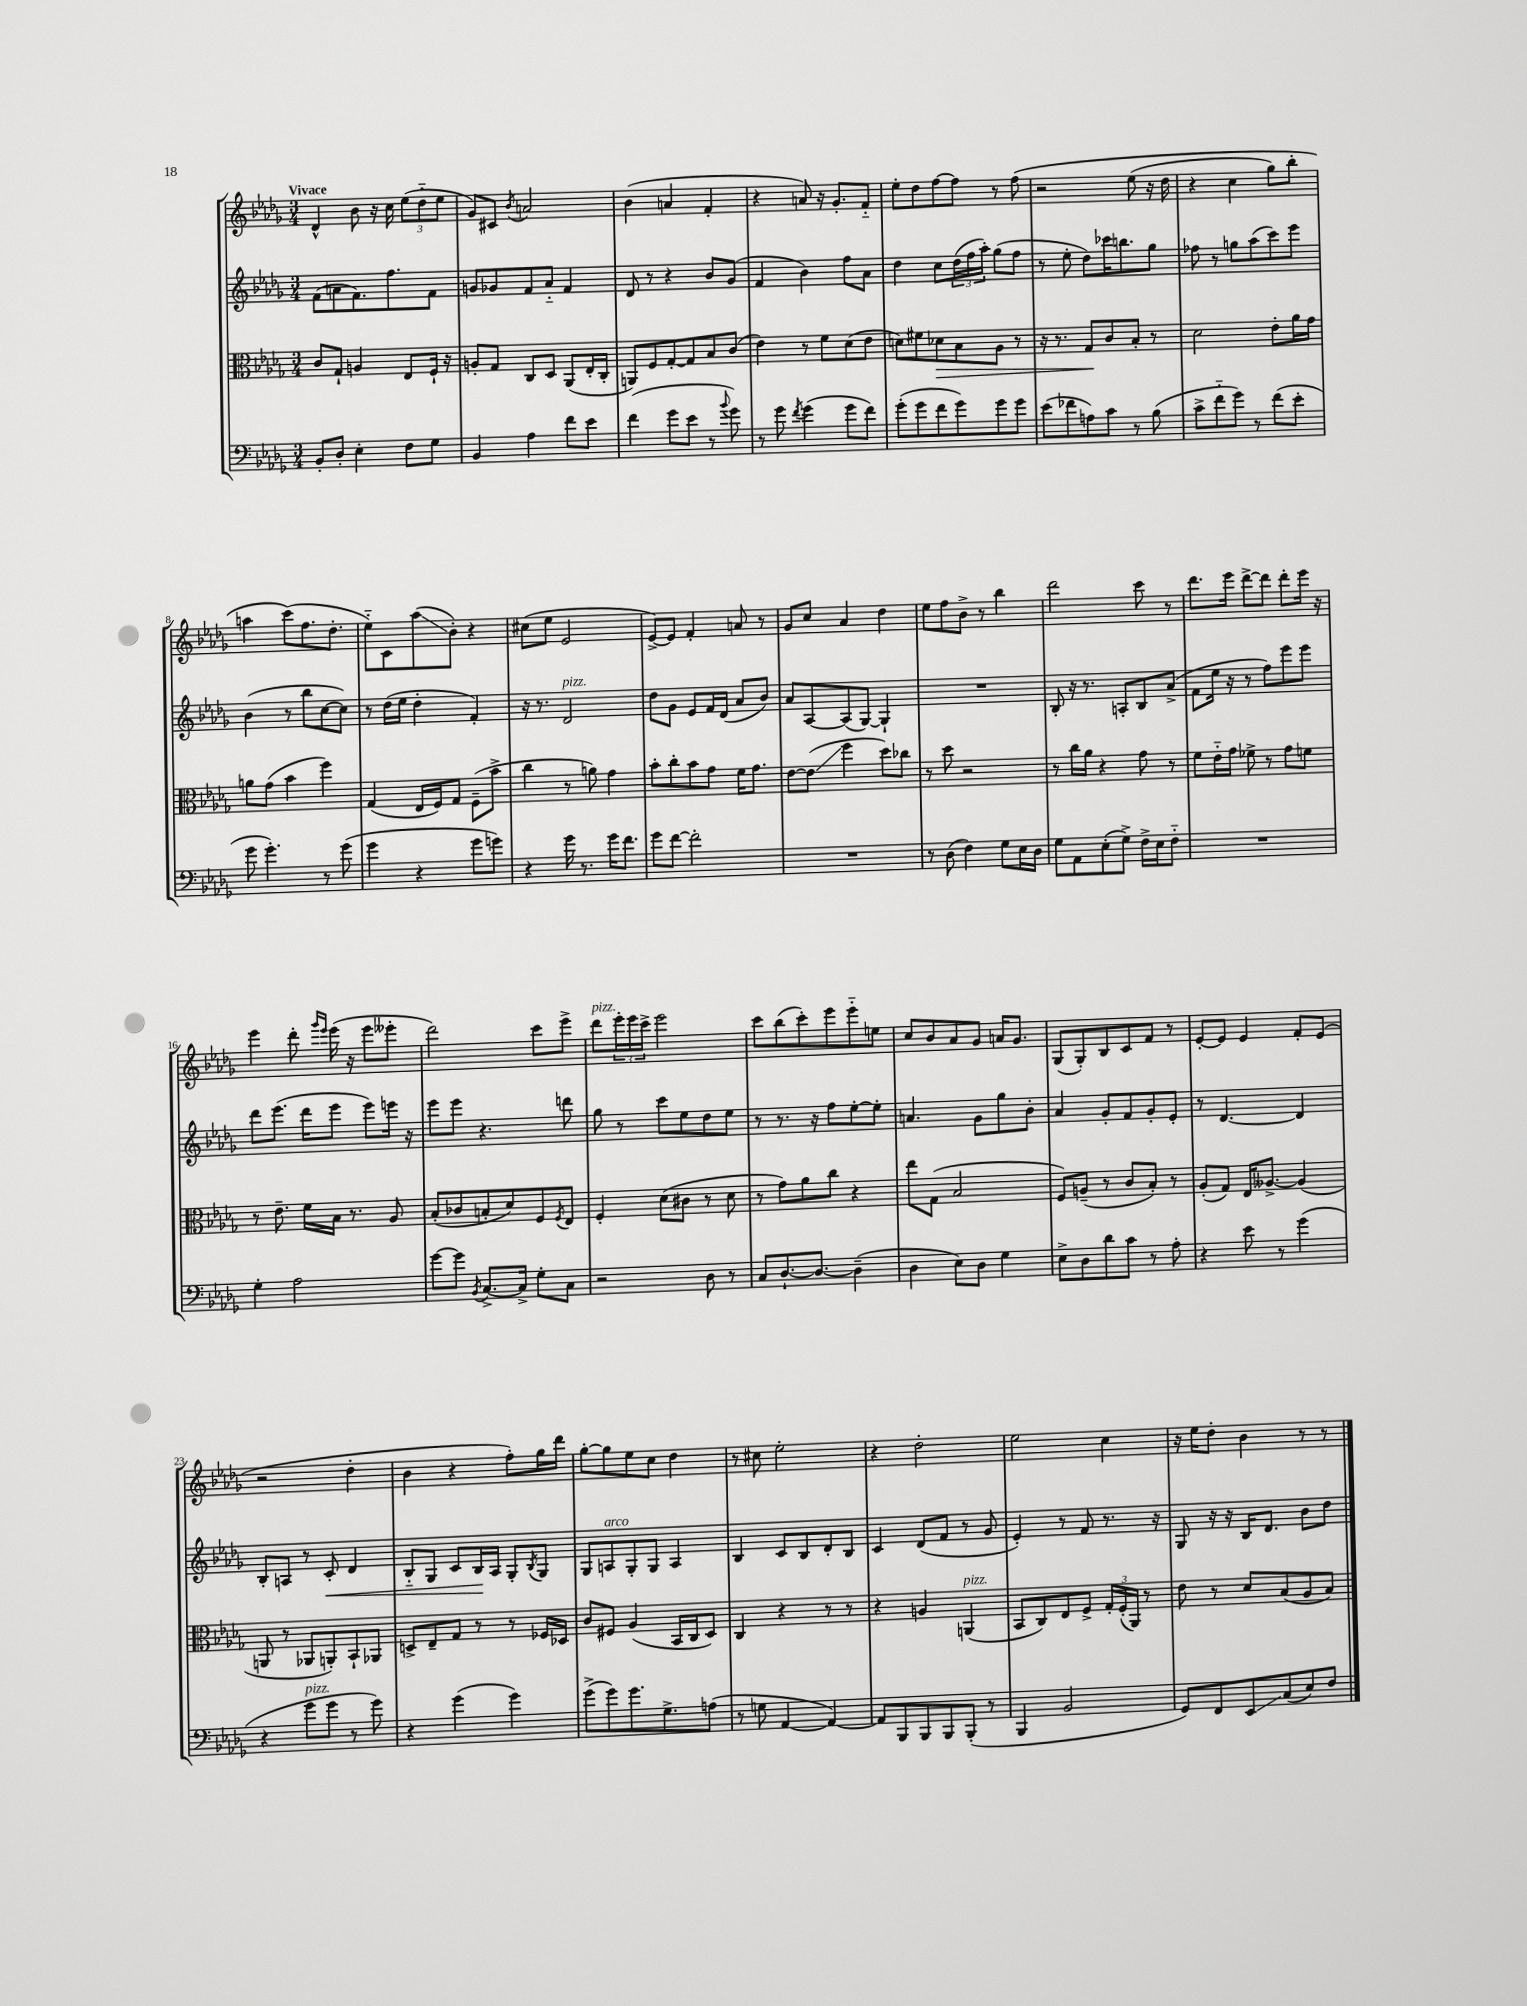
<<
\new StaffGroup <<
\new Staff = "s0" {
    \clef treble \key des \major \numericTimeSignature \time 3/4 \tempo "Vivace"
    des'4-^ bes'8 r16 c''16 \tuplet 3/2 { ees''8( des''8-_ ees''8 } |
    ges'8) cis'8 \acciaccatura { bes'8 } a'2 |
    bes'4( a'4 f'4-. |
    r4 a'8) r16 ges'8.-. f'8-_ |
    ees''8-. des''8 f''8~ f''8 r8 f''8\( |
    r2 ees''8( r16 des''16 |
    r4 c''4 ges''8) bes''8-. |
    a''4 c'''8(\) f''8. des''8.-. |
    ees''8-_) c'8 aes''8\glissando( bes'8-.) r4 |
    cis''8( ees''8 ees'2 |
    ees'8~->) ees'8 f'4-. a'8 r8 |
    ges'8 c''8 aes'4 des''4 |
    ees''8 f''8 bes'8-> r8 bes''4 |
    des'''2 c'''8 r8 |
    des'''8. ees'''16 des'''8~-> des'''8 des'''8-. ees'''16 r16 |
    ees'''4 des'''8-. \grace { ges'''16 ees'''16 } ees'''16( r16 ees'''8 eeses'''8-. |
    des'''2) c'''8 ees'''8-> |
    des'''8^\markup { \italic "pizz." } \tuplet 3/2 { ees'''16-. ees'''16 c'''16-> } ees'''2 |
    c'''8 bes''8( c'''8-.) ees'''8 ees'''8-_ e''8 |
    c''8 bes'8 aes'8 ges'8 a'16 ges'8. |
    ges8( ges8-.) bes8 c'8 f'8 r8 |
    ees'8~-. ees'8 ees'4 f'8-. ees'8( |
    r2 des''4-. |
    bes'4 r4 f''8-.) ges''16 des'''16 |
    ges''8~-. ges''8 ees''8 c''8 des''4 |
    r8 cis''8 ees''2-. |
    r4 des''2-. |
    ees''2 c''4 |
    r16 ees''16 des''8-. bes'4 r8 r8 \bar "|." |
}
\new Staff = "s1" {
    \clef treble \key des \major \numericTimeSignature \time 3/4
    f'8( a'8 f'8.) f''8. f'8 |
    g'8 ges'8 f'8 aes'8-_ f'4 |
    des'8 r8 r4 bes'8 ges'8( |
    f'4 bes'4) f''8 aes'8 |
    des''4 c''8 \tuplet 3/2 { des''16( f''16 aes''16-.) } ges''8( f''8 |
    r8 ees''8-. des''8) ces'''16 b''8. ges''8 |
    fes''8 r8 g''8 aes''8( c'''8) ees'''8 |
    bes'4( r8 bes''8 c''8~ c''8) |
    r8 des''16( ees''16 des''4-. f'4-.) |
    r16 r8. des'2^\markup { \italic "pizz." } |
    des''8 ges'8 ees'8 f'16 des'16( aes'8 bes'8) |
    aes'8 aes8~ aes8( ges8~) ges4-! |
    R2. |
    bes8-. r16 r8. a8-. bes8 aes'8->( |
    f'8 ees''16 r16 r8 f''8) ees'''8 ees'''8 |
    des'''8 ees'''8.( des'''16 ees'''8 ees'''8) e'''16 r16 |
    ees'''8 ees'''8 r4. d'''8 |
    ges''8 r8 c'''8 ees''8 des''8 ees''8 |
    r8 r8. r16 f''8 ees''8~-. ees''8-. |
    a'4. ges'8 ges''8 bes'8-. |
    aes'4 ges'8-. f'8 ges'8-. ees'8-. |
    r8 des'4.~ des'4 |
    bes8-. a8 r8 c'8-.\< des'4 |
    bes8-_ ges8 c'8 bes16\! aes16 ges8-. \acciaccatura { bes8 } ges8 |
    ges8 a8^\markup { \italic "arco" } ges8-. ges8 a4 |
    bes4 c'8 bes8 des'8-. bes8 |
    c'4 des'8( f'8 r8 ges'8 |
    ees'4-.) r8 f'8 r8. r16 |
    ges8 r16 r16 bes16 des'8. bes'8 des''8 \bar "|." |
}
\new Staff = "s2" {
    \clef alto \key des \major \numericTimeSignature \time 3/4
    c'8 ges8-! a4 ees8 f16-! r16 |
    a8-. ges8 c8 des8 aes,8( ees16-. c16-. |
    a,8) f8 ges8~-. ges8 bes8 c'8( |
    ees'4) r8 f'8 des'8( ees'8 |
    d'8) fis'8 des'8\> bes8 aes8 r8 |
    r16 r8. ges8\! c'8 bes8-. r8 |
    des'2 ees'8-. aes'16 ges'16 |
    a'8 ges'8( bes'4 f''4) |
    ges4( ees16 f16) ges8 f8--( bes'8-> |
    c''4 r8 a'8) ges'4 |
    bes'8-. c''8-. bes'8 ges'8 f'16 ges'8. |
    ees'8~ ees'8\glissando( f''4 des''8) ces''8 |
    r8 des''8 r2 |
    r8 c''16 aes'16 r4 ges'8 r8 |
    f'8 ees'16-_ ges'16 fes'8-> r8 ges'8 f'8 |
    r8 ees'8.-- f'16 bes16 r8. aes8 |
    bes8-.( ces'8 b8-. des'8) f8 \acciaccatura { f8 } ees8 |
    f4-. des'8( cis'8 r8 des'8 |
    r8 ges'8) aes'8 c''8 r4 |
    ees''8 ges8( bes2 |
    f8) a8--( r8 c'8 bes8-.) r8 |
    aes8-.( ges8) ees16 aeses8.~-> aeses4( |
    a,8 r8 aes,8 a,8-.) bes,8-! aes,8 |
    d8-> ees8-- ges8 r8 r8 fes16 des16 |
    c'8 fis8 aes4( bes,16 c16 des8) |
    c4 r4 r8 r8 |
    r4 a4 a,4^\markup { \italic "pizz." }( |
    bes,8 c8) ees8 f8-> \tuplet 3/2 { ges16-. f16-.( aes,16) } r8 |
    ees'8 r8 des'8 bes8( aes8 bes8) \bar "|." |
}
\new Staff = "s3" {
    \clef bass \key des \major \numericTimeSignature \time 3/4
    bes,8-. des8-. ees4-. f8 ges8 |
    bes,4 aes4 f'8 ees'8 |
    f'4( ges'8 ees'8 r8 \appoggiatura { bes'8 } ges'8) |
    r8 ges'8 \acciaccatura { f'8 } ges'4( ges'8 f'8) |
    ges'8-.( ges'8 f'8 ges'8) ges'8 ges'8 |
    ees'8( fes'8 a8) c'8 r8 bes8( |
    c'8-> f'8-_ ges'8) r8 f'8( ees'8-. |
    ges'8 ges'4.-.) r8 ges'8( |
    ges'4 r4 ges'8 g'8) |
    r4 ges'16 r8. ges'16 f'8. |
    ges'8 f'8~ f'2-. |
    R2. |
    r8 des8( f4) ges8 ees16 des16 |
    ges8 aes,8 ees8-.( ges8->) f16-> ees16 f8-_ |
    R2. |
    ges4-. aes2 |
    ges'8~ ges'8 \acciaccatura { bes,8 } c8.~-> c16-> ges8-. c8 |
    r2 des8 r8 |
    c8 des8.~-! des8.~ des4--( |
    des4 ees8) des8 ges4 |
    ees8-> des8 des'8 c'8 r8 aes8-. |
    r4 ees'8 r8 ges'4( |
    r4 ges'8^\markup { \italic "pizz." } ges'8 r8 ges'8) |
    r4 ges'4( ges'4) |
    ges'8->( ges'8) ges'8. ges8.-> a8( |
    r8 g8 aes,4~ aes,4~) |
    aes,8 bes,,8 bes,,8 bes,,8 bes,,8-.( r8 |
    bes,,4 bes,2 |
    ges,8) f,8 ees,8\glissando c8( ees8) f8 \bar "|." |
}
>>
>>
